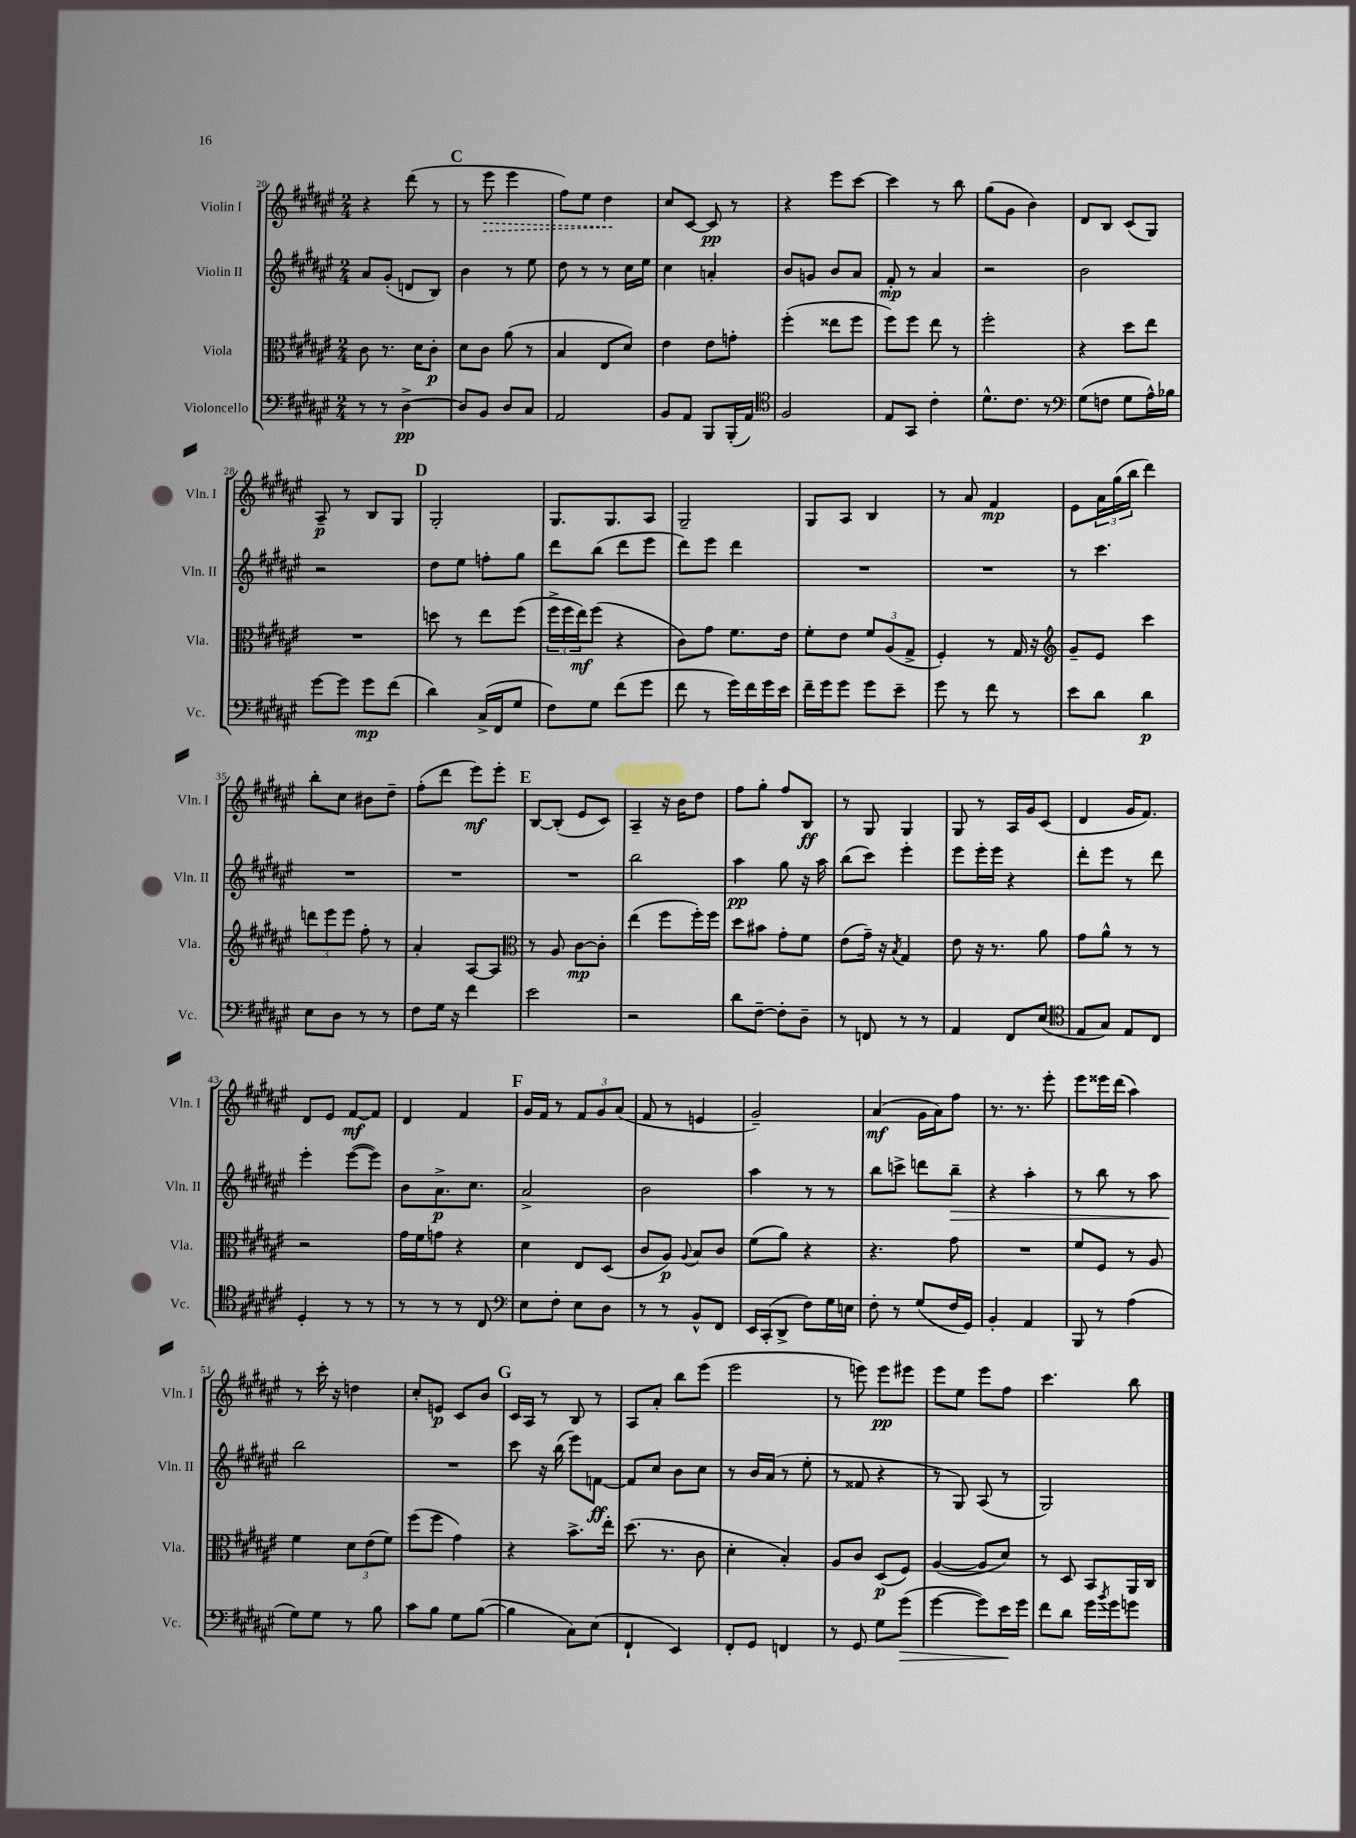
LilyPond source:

<<
\new StaffGroup <<
\new Staff = "s0" \with { instrumentName = "Violin I" shortInstrumentName = "Vln. I" } {
    \clef treble \key fis \major \numericTimeSignature \time 2/4
    r4 dis'''8( r8 |
    \mark \markup { \bold "C" } r8 \once \override Hairpin.style = #'dashed-line eis'''8\> eis'''4 |
    fis''8) eis''8 dis''4\! |
    cis''8 cis'8~ cis'8\pp r8 |
    r4 eis'''8 cis'''8~ |
    cis'''4 r8 b''8 |
    gis''8( gis'8 b'4) |
    dis'8 b8 cis'8( gis8) |
    ais8--\p r8 b8 gis8 |
    \mark \markup { \bold "D" } gis2-. |
    gis8. gis8. ais8 |
    gis2-- |
    gis8 ais8 b4 |
    r8 ais'8 fis'4\mp |
    eis'8 \tuplet 3/2 { ais'16 gis''16( b''16 } dis'''4) |
    b''8-. cis''8 bis'8 dis''8-- |
    fis''8-.( dis'''8 eis'''8\mf) eis'''8-. |
    \mark \markup { \bold "E" } b8~ b8-.( eis'8 cis'8) |
    ais4-- r16 b'16 dis''8 |
    fis''8 gis''8-. fis''8 b8\ff |
    r8 gis8 gis4 |
    gis8 r8 ais16 gis'16 cis'8( |
    dis'4 gis'16 fis'8.) |
    dis'8 eis'8 fis'8~\mf fis'8 |
    dis'4 fis'4 |
    \mark \markup { \bold "F" } gis'16 fis'16 r8 \tuplet 3/2 { fis'8 gis'8 ais'8( } |
    fis'8 r8 e'4 |
    gis'2--) |
    ais'4\mf( gis'16 ais'16) fis''8 |
    r8. r8. eis'''8-. |
    eis'''8 eisis'''16 dis'''16( ais''4) |
    r8 cis'''16-. r16 d''4 |
    cis''8-. e'8\p cis'8 b'8 |
    \mark \markup { \bold "G" } cis'16 ais16 r8 b8 r8 |
    ais8 ais'8-. b''8 eis'''8( |
    eis'''2 |
    r8 e'''8) e'''8\pp eis'''8 |
    eis'''8 eis''8 eis'''8 fis''8 |
    cis'''4. b''8 \bar "|." |
}
\new Staff = "s1" \with { instrumentName = "Violin II" shortInstrumentName = "Vln. II" } {
    \clef treble \key fis \major \numericTimeSignature \time 2/4
    ais'8 gis'8-.( d'8 b8) |
    \mark \markup { \bold "C" } b'4 r8 eis''8 |
    dis''8 r8 r8 cis''16 eis''16 |
    cis''4 a'4-. |
    b'8 g'8 b'8 ais'8 |
    fis'8-.\mp r8 ais'4 |
    r2 |
    b'2 |
    r2 |
    \mark \markup { \bold "D" } dis''8 eis''8 f''8-. gis''8 |
    dis'''8 b''8( dis'''8 eis'''8 |
    dis'''8) eis'''8 dis'''4 |
    R2 |
    R2 |
    r8 cis'''4. |
    R2 |
    R2 |
    \mark \markup { \bold "E" } R2 |
    b''2 |
    ais''4\pp gis''8 r16 ais''16 |
    b''8( cis'''8) eis'''4-. |
    eis'''8 eis'''16-. eis'''16 r4 |
    dis'''8-. eis'''8 r8 dis'''8 |
    eis'''4-. eis'''8~( eis'''8) |
    b'8 ais'8.->\p cis''8. |
    \mark \markup { \bold "F" } ais'2-> |
    b'2 |
    ais''4 r8 r8 |
    b''8 c'''8-> d'''8 b''8--\> |
    r4 ais''4-. |
    r8 b''8 r8 ais''8 |
    b''2\! |
    R2 |
    \mark \markup { \bold "G" } cis'''8 r16 b''16( eis'''8) f'8~\ff |
    f'8 cis''8 b'8 cis''8 |
    r8 b'16 ais'16( r8 eis''8-. |
    r8 fisis'8 r4 |
    r8 gis8) ais8( r8 |
    gis2) \bar "|." |
}
\new Staff = "s2" \with { instrumentName = "Viola" shortInstrumentName = "Vla." } {
    \clef alto \key fis \major \numericTimeSignature \time 2/4
    cis'8 r8. dis'16 cis'8-.\p |
    \mark \markup { \bold "C" } dis'8 cis'8 ais'8( r8 |
    b4 eis8 dis'8) |
    eis'4 eis'8 g'8-. |
    fis''4-.( eisis''8 fis''8 |
    fis''8) fis''8 eis''8 r8 |
    fis''2-. |
    r4 dis''8 eis''8 |
    R2 |
    \mark \markup { \bold "D" } d''8 r8 eis''8 fis''8( |
    \tuplet 3/2 { fis''16-> fis''16 eis''16\mf) } fis''8( r4 |
    cis'8) gis'8 fis'8. eis'16 |
    fis'8-. eis'8 \tuplet 3/2 { fis'8 ais8( gis8-> } |
    fis4-.) r8 gis16 r16 |
    \clef treble gis'8-- eis'8 cis'''4 |
    \tuplet 3/2 { d'''8 eis'''8 eis'''8 } fis''8-. r8 |
    ais'4-. ais8~ ais8 |
    \mark \markup { \bold "E" } \clef alto r8 ais8 cis'8~\mp cis'8-. |
    eis''4( fis''8 fis''16-.) fis''16 |
    dis''8 bis'8 gis'8-. fis'8 |
    eis'8( gis'16--) r16 \acciaccatura { b8 } gis4 |
    eis'8 r16 r8. ais'8 |
    gis'8 ais'8-^ r8 r8 |
    r2 |
    gis'16 fis'16 g'8 r4 |
    \mark \markup { \bold "F" } dis'4 eis8 dis8( |
    cis'8 ais8\p) \appoggiatura { ais8 } b8 cis'8 |
    fis'8( ais'8) r4 |
    r4. gis'8 |
    R2 |
    fis'8 fis8 r8 ais8 |
    fis'4 \tuplet 3/2 { dis'8 eis'8( fis'8) } |
    fis''8( fis''8 gis'4) |
    \mark \markup { \bold "G" } r4 b'8.-> eis''16-. |
    dis''8.( r8. cis'8 |
    dis'4-. b4-.) |
    ais8 cis'8 dis8\p( fis8) |
    ais4~( ais8 dis'8) |
    r8 dis8 b,8 ais,16 cis16 \bar "|." |
}
\new Staff = "s3" \with { instrumentName = "Violoncello" shortInstrumentName = "Vc." } {
    \clef bass \key fis \major \numericTimeSignature \time 2/4
    r8 r8 dis4~->\pp |
    \mark \markup { \bold "C" } dis8 b,8 dis8 cis8 |
    ais,2 |
    b,8 ais,8 b,,8 b,,16-.( ais,16) |
    \clef tenor fis2 |
    eis8 gis,8 cis'4-. |
    dis'8.-^ cis'8. r8 |
    \clef bass gis8( f8 gis8 ais16-^) bes16 |
    gis'8~ gis'8 gis'8\mp fis'8( |
    \mark \markup { \bold "D" } dis'4) cis16->( fis,16 gis8 |
    fis8) gis8 fis'8( gis'8 |
    fis'8 r8 gis'16) fis'16 gis'16 eis'16 |
    fis'16-- gis'16 gis'8 gis'8 eis'8-- |
    gis'8 r8 fis'8 r8 |
    eis'8 dis'8 dis'4\p |
    eis8 dis8 r8 r8 |
    fis8 gis16 r16 fis'4 |
    \mark \markup { \bold "E" } eis'2 |
    r2 |
    dis'8 fis8~-- fis8-. dis8-- |
    r8 f,8 r8 r8 |
    ais,4 fis,8 eis8( |
    \clef tenor eis8 gis8) eis8 cis8 |
    dis4-. r8 r8 |
    r8 r8 r8 cis8 |
    \mark \markup { \bold "F" } \clef bass eis8 fis8-. eis8 dis8 |
    r8 r8 b,8-^ fis,8 |
    eis,16 cis,16-.( dis,8-> fis8) gis16 e16 |
    fis8-. r8 gis8( fis16 gis,16) |
    b,4-. ais,4 |
    b,,8 r8 ais4( |
    gis8) gis8 r8 b8 |
    cis'8 b8 gis8 b8~( |
    \mark \markup { \bold "G" } b4 cis8) eis8( |
    fis,4-! eis,4) |
    fis,8-. gis,8 f,4 |
    r8 gis,8 gis8 gis'8\>( |
    gis'4~ gis'8) eis'16\! gis'16 |
    fis'8 dis'8 gis'16 \acciaccatura { b'8 } gis'16 g'8 \bar "|." |
}
>>
>>
\layout { \context { \Score currentBarNumber = #20 } }
